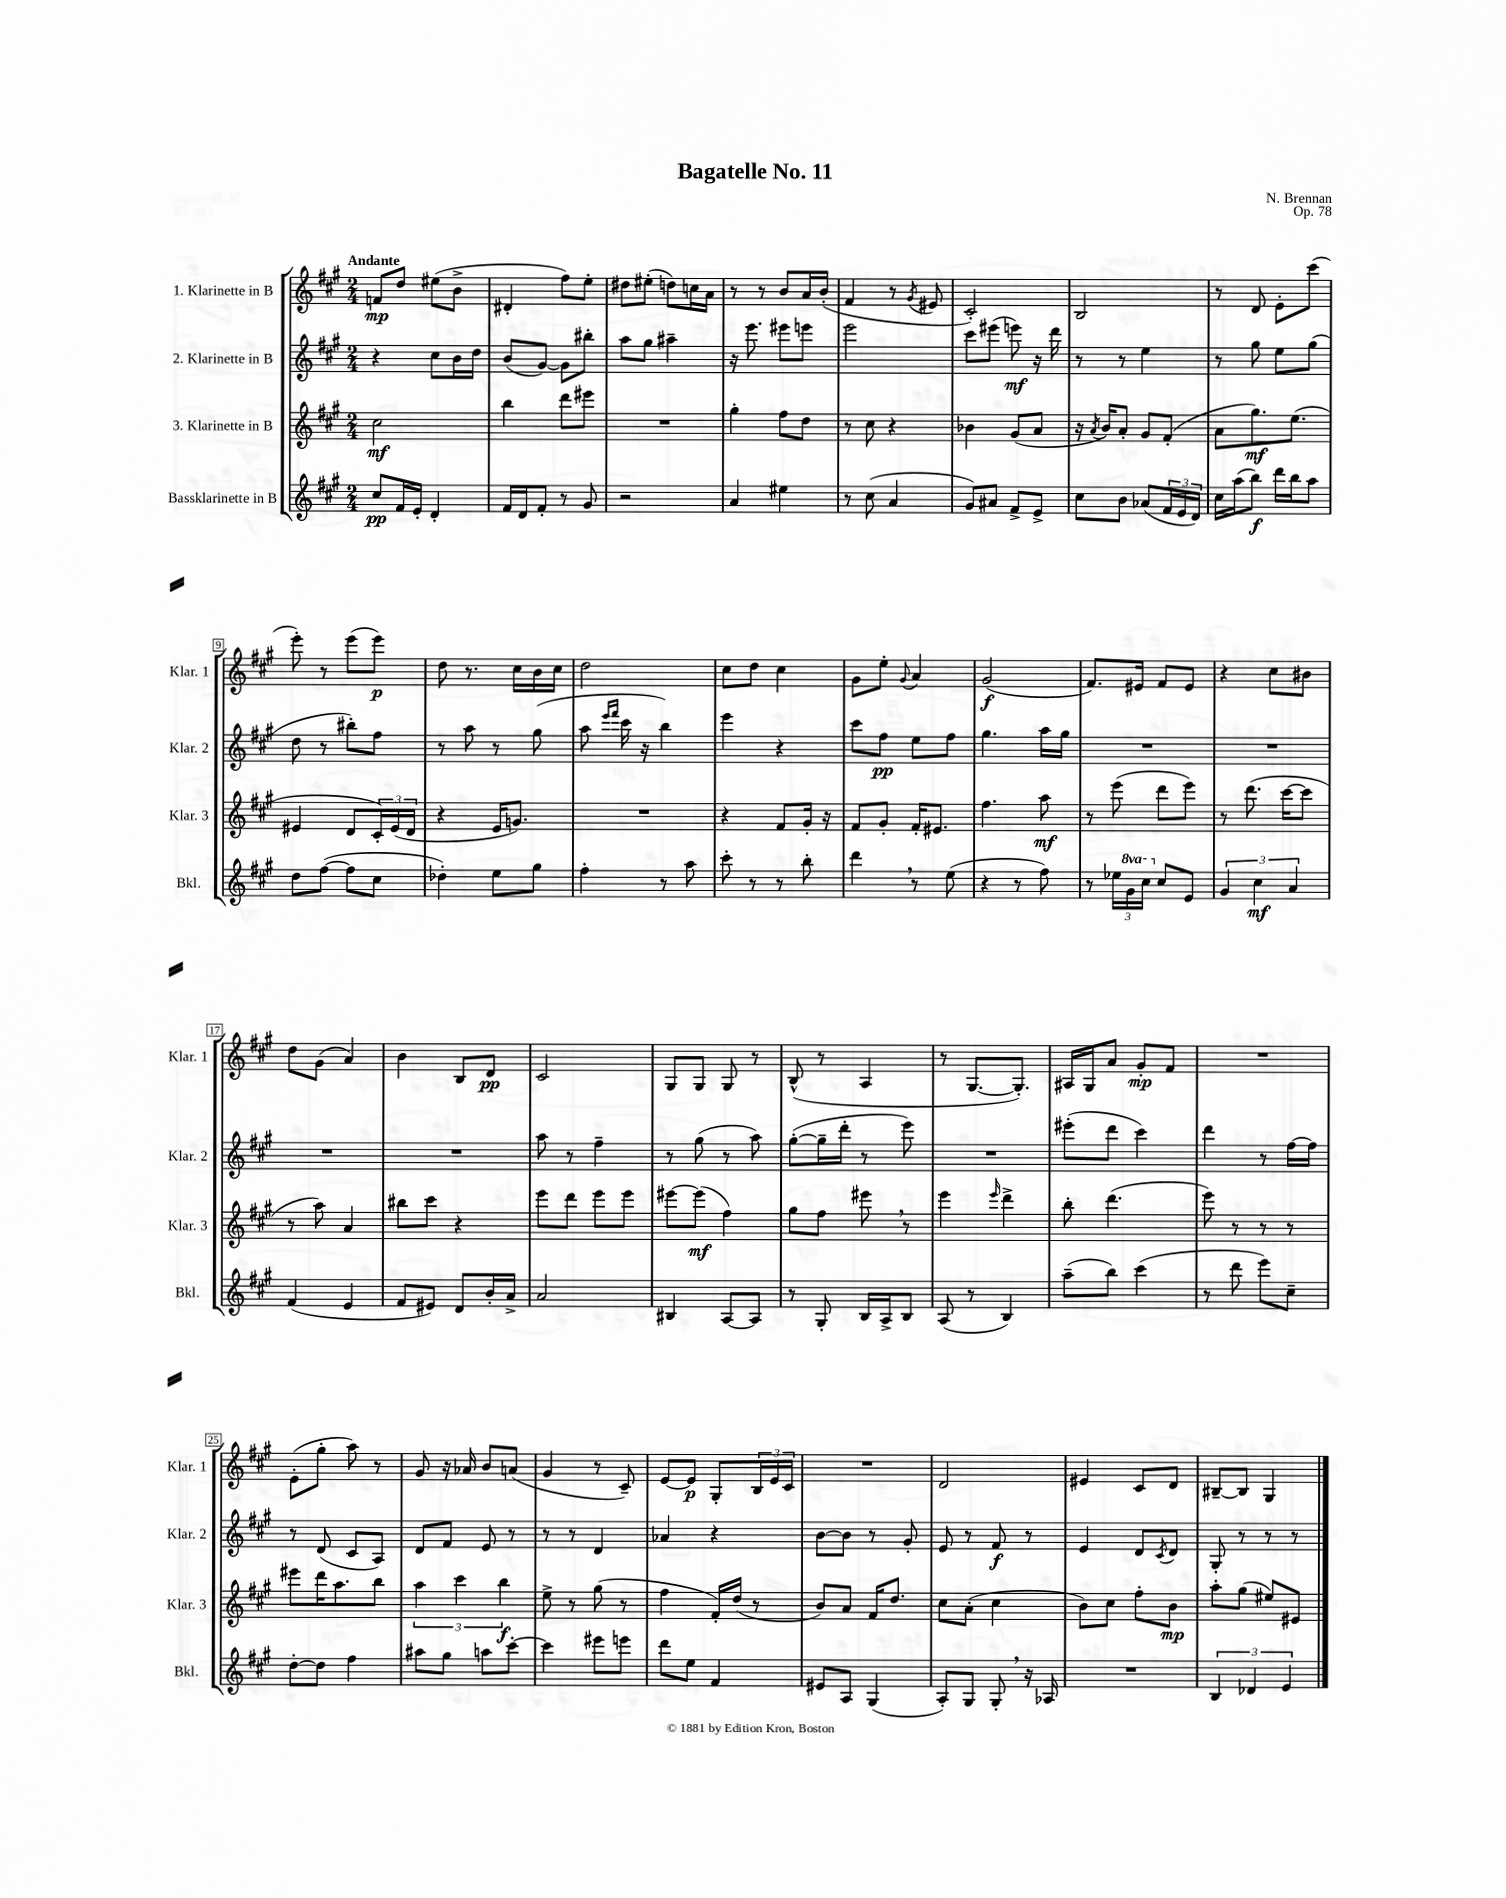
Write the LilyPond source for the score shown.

\header { title = "Bagatelle No. 11" composer = "N. Brennan" opus = "Op. 78" }
<<
\new StaffGroup <<
\new Staff = "s0" \with { instrumentName = "1. Klarinette in B" shortInstrumentName = "Klar. 1" } {
    \clef treble \key a \major \numericTimeSignature \time 2/4 \tempo "Andante"
    f'8\mp d''8 eis''8( b'8-> |
    dis'4-. fis''8) e''8-. |
    dis''8 eis''8-.( d''8) c''16 a'16 |
    r8 r8 b'8 a'16 b'16-.( |
    fis'4 r8 \acciaccatura { gis'8 } eis'8 |
    cis'2-.) |
    b2 |
    r8 d'8 e'8-. cis'''8( |
    e'''8-.) r8 e'''8( e'''8\p) |
    d''8 r8. cis''16 b'16 cis''16 |
    d''2 |
    cis''8 d''8 cis''4 |
    gis'8 e''8-. \appoggiatura { gis'8 } a'4 |
    gis'2\f( |
    fis'8.) eis'16 fis'8 eis'8 |
    r4 cis''8 bis'8 |
    d''8 gis'8( a'4) |
    b'4 b8 d'8\pp |
    cis'2 |
    gis8 gis8 gis8 r8 |
    b8-^( r8 a4 |
    r8 gis8.~ gis8.-.) |
    ais16 gis16 a'8 gis'8-.\mp fis'8 |
    R2 |
    e'8-.( gis''8-. a''8) r8 |
    gis'8 r16 aes'16 b'8 a'8( |
    gis'4 r8 cis'8--) |
    e'8~ e'8\p gis8-. \tuplet 3/2 { b16 e'16 cis'16 } |
    R2 |
    d'2 |
    eis'4 cis'8 d'8 |
    bis8~-- bis8 gis4 \bar "|." |
}
\new Staff = "s1" \with { instrumentName = "2. Klarinette in B" shortInstrumentName = "Klar. 2" } {
    \clef treble \key a \major \numericTimeSignature \time 2/4
    r4 cis''8 b'16 d''16 |
    b'8( gis'8~) gis'8 bis''8-. |
    a''8 gis''8 ais''4-- |
    r16 e'''8. eis'''8 e'''8 |
    e'''2 |
    cis'''8 eis'''8( e'''8\mf) r16 d'''16 |
    r8 r8 e''4 |
    r8 gis''8 e''8 gis''8( |
    d''8 r8 bis''8-.) fis''8 |
    r8 a''8 r8 gis''8( |
    a''8 \grace { e'''16 fis'''16 } cis'''16 r16 b''4) |
    e'''4 r4 |
    cis'''8 fis''8\pp e''8 fis''8 |
    gis''4. a''16 gis''16 |
    R2 |
    R2 |
    R2 |
    R2 |
    a''8 r8 fis''4-- |
    r8 gis''8( r8 a''8) |
    gis''8~-.( gis''16-- d'''16-. r8 e'''8) |
    R2 |
    eis'''8-.( d'''8 cis'''4) |
    d'''4 r8 fis''16~ fis''16 |
    r8 d'8( cis'8 a8) |
    d'8 fis'8 e'8 r8 |
    r8 r8 d'4 |
    aes'4 r4 |
    b'8~ b'8 r8 gis'8-. |
    e'8 r8 fis'8\f r8 |
    e'4 d'8 \acciaccatura { cis'8 } d'8 |
    gis8-. r8 r8 r8 \bar "|." |
}
\new Staff = "s2" \with { instrumentName = "3. Klarinette in B" shortInstrumentName = "Klar. 3" } {
    \clef treble \key a \major \numericTimeSignature \time 2/4
    cis''2\mf |
    b''4 d'''8 eis'''8 |
    R2 |
    gis''4-. fis''8 d''8 |
    r8 cis''8 r4 |
    bes'4 gis'8( a'8 |
    r16 \acciaccatura { a'8 } b'16) a'8-. gis'8 fis'8-.( |
    a'8 gis''8.\mf) e''8.( |
    eis'4 d'8 \tuplet 3/2 { cis'16-.) eis'16( d'16 } |
    r4 e'16 g'8.) |
    R2 |
    r4 fis'8 gis'16-. r16 |
    fis'8 gis'8-. fis'16-. eis'8. |
    fis''4. a''8\mf |
    r8 e'''8( d'''8 e'''8) |
    r8 d'''8.( cis'''16~ cis'''8 |
    r8 a''8) a'4 |
    bis''8 cis'''8 r4 |
    e'''8 d'''8 e'''8 e'''8 |
    eis'''8~ eis'''8\mf( fis''4) |
    gis''8 fis''8 eis'''8 \breathe r8 |
    e'''4 \grace { e'''16 } d'''4-> |
    b''8-. d'''4.( |
    e'''8) r8 r8 r8 |
    eis'''8 d'''16 a''8. b''8 |
    \tuplet 3/2 { a''4 cis'''4 b''4\f } |
    e''8-> r8 gis''8( r8 |
    fis''4 fis'16-.) d''16( r8 |
    b'8) a'8 fis'16 d''8. |
    cis''8 a'8-.( cis''4 |
    b'8) cis''8 fis''8-. b'8\mp |
    a''8-. gis''8( eis''8) eis'8 \bar "|." |
}
\new Staff = "s3" \with { instrumentName = "Bassklarinette in B" shortInstrumentName = "Bkl." } {
    \clef treble \key a \major \numericTimeSignature \time 2/4 \set Staff.ottavationMarkups = #ottavation-simple-ordinals
    cis''8\pp fis'16 e'16-. d'4-. |
    fis'16 d'16 fis'8-. r8 gis'8 |
    r2 |
    a'4 eis''4 |
    r8 cis''8( a'4 |
    gis'8) ais'8 fis'8-> e'8-> |
    cis''8 b'8 aes'8( \tuplet 3/2 { fis'16 e'16 d'16) } |
    cis''16 a''16( b''8\f) d'''16 b''16 a''8 |
    d''8 fis''8~( fis''8 cis''8 |
    des''4-.) e''8 gis''8 |
    fis''4-. r8 a''8 |
    cis'''8-. r8 r8 b''8-. |
    d'''4 \breathe r8 e''8( |
    r4 r8 fis''8) |
    r8 \tuplet 3/2 { ees''16 \ottava #1 gis''16 cis'''16 \ottava #0 } cis''8 e'8 |
    \tuplet 3/2 { gis'4 cis''4\mf a'4 } |
    fis'4( e'4 |
    fis'8 eis'8) d'8 b'16-. a'16-> |
    a'2 |
    bis4 a8~ a8 |
    r8 gis8-. b16 a16-> b8 |
    a8( r8 b4) |
    a''8--( b''8) cis'''4( |
    r8 d'''8 e'''8) cis''8-- |
    d''8~-. d''8 fis''4 |
    ais''8 gis''8 a''8 cis'''8~-. |
    cis'''4 eis'''8 e'''8 |
    d'''8 e''8 fis'4 |
    eis'8 a8 gis4( |
    a8-.) gis8 gis8-. \breathe r16 aes16 |
    R2 |
    \tuplet 3/2 { b4 des'4 e'4 } \bar "|." |
}
>>
>>
\layout { \context { \Score \override BarNumber.stencil = #(make-stencil-boxer 0.1 0.3 ly:text-interface::print) } }
